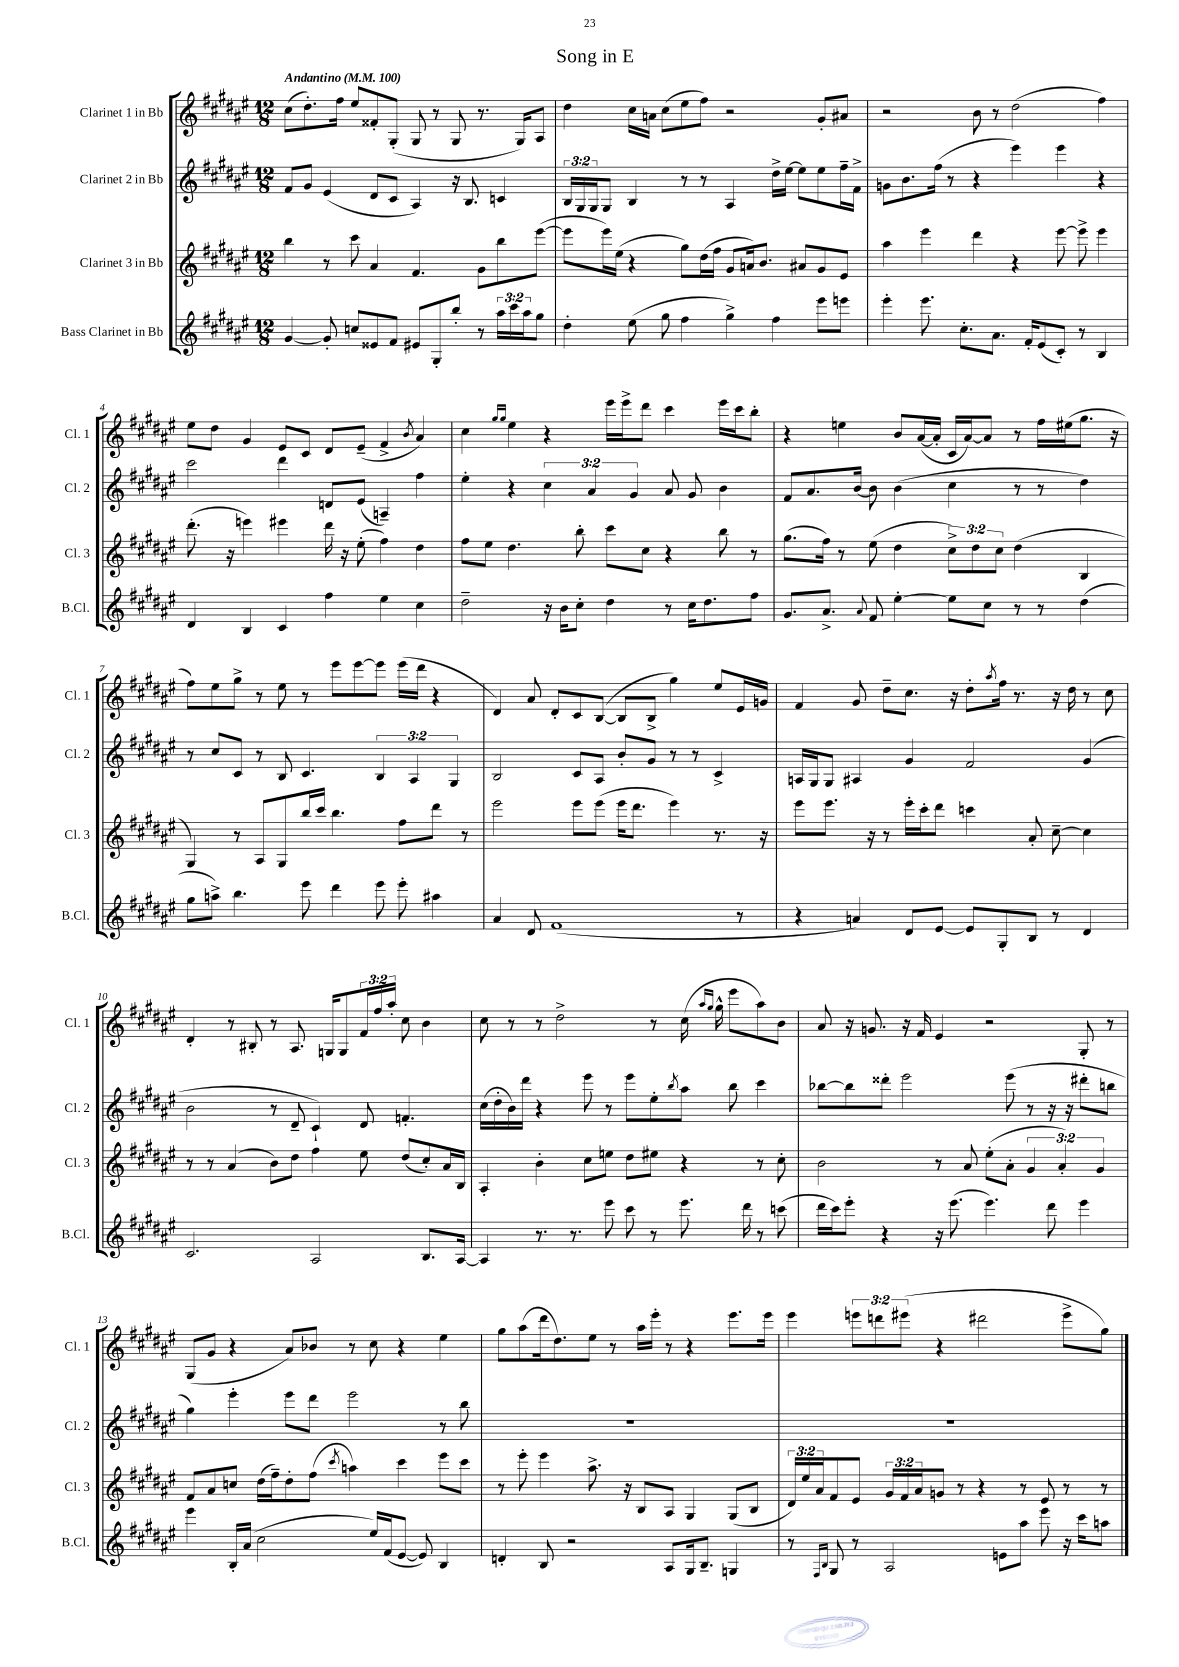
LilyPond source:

\header { title = "Song in E" }
<<
\new StaffGroup <<
\new Staff = "s0" \with { instrumentName = "Clarinet 1 in Bb" shortInstrumentName = "Cl. 1" } {
    \clef treble \key fis \major \numericTimeSignature \time 12/8 \override Staff.TupletNumber.text = #tuplet-number::calc-fraction-text \tempo "Andantino" 4 = 100
    cis''8( dis''8.-.) fis''16 eis''8 fisis'8-. gis8-.( gis8 r8 gis8 r8. gis16) ais8 |
    dis''4 cis''16 a'16 cis''8( eis''8 fis''8) r2 gis'8-. ais'8 |
    r2 b'8 r8 dis''2( fis''4) |
    eis''8 dis''8 gis'4 eis'8 cis'8 dis'8 eis'8--( fis'4-> \acciaccatura { b'8 } ais'4) |
    cis''4 \grace { gis''16 gis''16 } eis''4 r4 eis'''16 eis'''16-> dis'''8 cis'''4 eis'''16 cis'''16 b''8-. |
    r4 e''4 b'8 ais'16~( ais'16-. cis'16 ais'16~) ais'8 r8 fis''16 eis''16( gis''8. r16 |
    fis''8) eis''8 gis''8-> r8 eis''8 r8 eis'''8 eis'''8~ eis'''8 eis'''16( dis'''16 r4 |
    dis'4) ais'8 dis'8-. cis'8 b8~( b8 b8-> gis''4) eis''8 eis'16 g'16 |
    fis'4 gis'8 dis''8-- cis''8. r16 dis''8-. \acciaccatura { ais''8 } fis''16 r8. r16 dis''16 r8 cis''8 |
    dis'4-. r8 bis8-. r8 ais8. g16 g8 \tuplet 3/2 { fis'16 fis''16 ais''16-. } cis''8 b'4 |
    cis''8 r8 r8 dis''2-> r8 cis''16( \grace { ais''16 gis''16 } gis''16-^ eis'''8 ais''8) b'8 |
    ais'8 r16 g'8. r16 fis'16 eis'4 r2 gis8-. r8 |
    gis8( gis'8 r4 ais'8) bes'8 r8 cis''8 r4 eis''4 |
    gis''8 ais''8( dis'''16 dis''8.) eis''8 r8 ais''16 eis'''16-. r8 r4 eis'''8. eis'''16 |
    eis'''4 \tuplet 3/2 { e'''8 d'''8 eis'''8( } r4 dis'''2 eis'''8-> gis''8) \bar "|." |
}
\new Staff = "s1" \with { instrumentName = "Clarinet 2 in Bb" shortInstrumentName = "Cl. 2" } {
    \clef treble \key fis \major \numericTimeSignature \time 12/8 \override Staff.TupletNumber.text = #tuplet-number::calc-fraction-text
    fis'8 gis'8 eis'4( dis'8 cis'8 ais4) r16 b8. c'4 |
    \tuplet 3/2 { b16 gis16 gis16 } gis8 b4 r8 r8 ais4 dis''16-> eis''16~ eis''8 eis''8 fis''16-- fis'16-> |
    g'8 b'8. fis''16( r8 r4 eis'''4) eis'''4 r4 |
    cis'''2 dis'''4 d'8 eis'8( a4--) fis''4 |
    eis''4-. r4 \tuplet 3/2 { cis''4 ais'4 gis'4 } ais'8 gis'8 b'4 |
    fis'8 ais'8. b'16~ b'8 b'4( cis''4 r8 r8 dis''4) |
    r8 cis''8 cis'8 r8 b8 cis'4. \tuplet 3/2 { b4 ais4 gis4 } |
    b2 cis'8 ais8 b'8-. gis'8 r8 r8 cis'4-> |
    a16 gis16 gis8 ais4 gis'4 fis'2 gis'4( |
    b'2 r8 dis'8-- cis'4-!) dis'8 f'4.-. |
    cis''16( dis''16-. b'16) dis'''16 r4 eis'''8 r8 eis'''8 eis''8-. \acciaccatura { b''8 } ais''8 b''8 cis'''4 |
    bes''8~ bes''8 disis'''8-. eis'''2 eis'''8( r8 r16 r16 dis'''8-. b''8 |
    gis''4) eis'''4-. eis'''8 dis'''8 eis'''2 r8 b''8 |
    R1. |
    R1. \bar "|." |
}
\new Staff = "s2" \with { instrumentName = "Clarinet 3 in Bb" shortInstrumentName = "Cl. 3" } {
    \clef treble \key fis \major \numericTimeSignature \time 12/8 \override Staff.TupletNumber.text = #tuplet-number::calc-fraction-text
    b''4 r8 cis'''8 ais'4 fis'4. gis'8 b''8 eis'''8~( |
    eis'''8 eis'''16) eis''16( r4 gis''8) dis''16( fis''16 gis'8 a'16) b'8. ais'8 gis'8 eis'8 |
    ais''4 eis'''4 dis'''4 r4 eis'''8~ eis'''8-> eis'''4 |
    dis'''8.-.( r16 e'''4) eis'''4 dis'''16 r16 eis''8-.( fis''4) dis''4 |
    fis''8 eis''8 dis''4. b''8-. cis'''8 cis''8 r4 b''8 r8 |
    gis''8.( fis''16) r8 eis''8( dis''4 \tuplet 3/2 { cis''8->) dis''8 cis''8 } dis''4( b4 |
    gis4) r8 ais8 gis8 b''16 cis'''16 b''4. fis''8 dis'''8 r8 |
    eis'''2 eis'''8 eis'''8( eis'''16 dis'''8. eis'''4) r8. r16 |
    eis'''8 eis'''8. r16 r8 eis'''16-. cis'''16-. dis'''8 c'''4 ais'8-. cis''8~-- cis''4 |
    r8 r8 ais'4( b'8) dis''8 fis''4 eis''8 dis''8( cis''8-.) ais'16 b16 |
    ais4-. b'4-. cis''8 e''8 dis''8 eis''8 r4 r8 cis''8-. |
    b'2 r8 ais'8 eis''8-.( ais'8-. \tuplet 3/2 { gis'4 ais'4-.) gis'4 } |
    fis'8 ais'8 c''8 dis''16( fis''16--) dis''8-. fis''8( \acciaccatura { cis'''8 } a''4) cis'''4 eis'''8 cis'''8 |
    r8 eis'''8-. eis'''4 ais''8.-> r16 b8 ais8 gis4 gis8( b8 |
    \tuplet 3/2 { dis'16) eis''16 ais'16 } fis'8 eis'8 \tuplet 3/2 { gis'16 fis'16 ais'16 } g'8 r8 r4 r8 eis'8 r8 r8 \bar "|." |
}
\new Staff = "s3" \with { instrumentName = "Bass Clarinet in Bb" shortInstrumentName = "B.Cl." } {
    \clef treble \key fis \major \numericTimeSignature \time 12/8 \override Staff.TupletNumber.text = #tuplet-number::calc-fraction-text
    gis'4~ gis'8-. c''8 eisis'8 fis'8 eis'8 gis8-. b''8-. r8 \tuplet 3/2 { ais''16 cis'''16 ais''16 } gis''8 |
    dis''4-. eis''8( gis''8 fis''4 gis''4->) fis''4 eis'''8 e'''8 |
    eis'''4-. eis'''8. cis''8.-. ais'8. fis'16-. eis'8( cis'8-.) r8 b4 |
    dis'4 b4 cis'4 fis''4 eis''4 cis''4 |
    dis''2-- r16 b'16 cis''8-. dis''4 r8 cis''16 dis''8. fis''8 |
    gis'8. ais'8.-> \appoggiatura { ais'8 } fis'8 eis''4~-. eis''8 cis''8 r8 r8 dis''4( |
    gis''8 a''8->) b''4. eis'''8 dis'''4 eis'''8 eis'''8-. ais''4 |
    ais'4 dis'8 fis'1( r8 |
    r4 a'4) dis'8 eis'8~ eis'8 gis8-. b8 r8 dis'4 |
    cis'2. ais2 b8. ais16~ |
    ais4 r8. r8. eis'''8 cis'''8 r8 eis'''8. dis'''16 r8 c'''8( |
    dis'''16 cis'''16) eis'''8-. r4 r16 eis'''8.( eis'''4.) dis'''8 eis'''4 |
    eis'''4 b16-. ais'16( cis''2 eis''16) fis'16( eis'8~ eis'8) b4 |
    d'4-. b8 r2 ais8 gis16 b8.-- g4 |
    r8 \grace { fis16 b16 } gis8 r8 ais2 e'8 ais''8 eis'''8 r16 cis'''16 a''8 \bar "|." |
}
>>
>>
